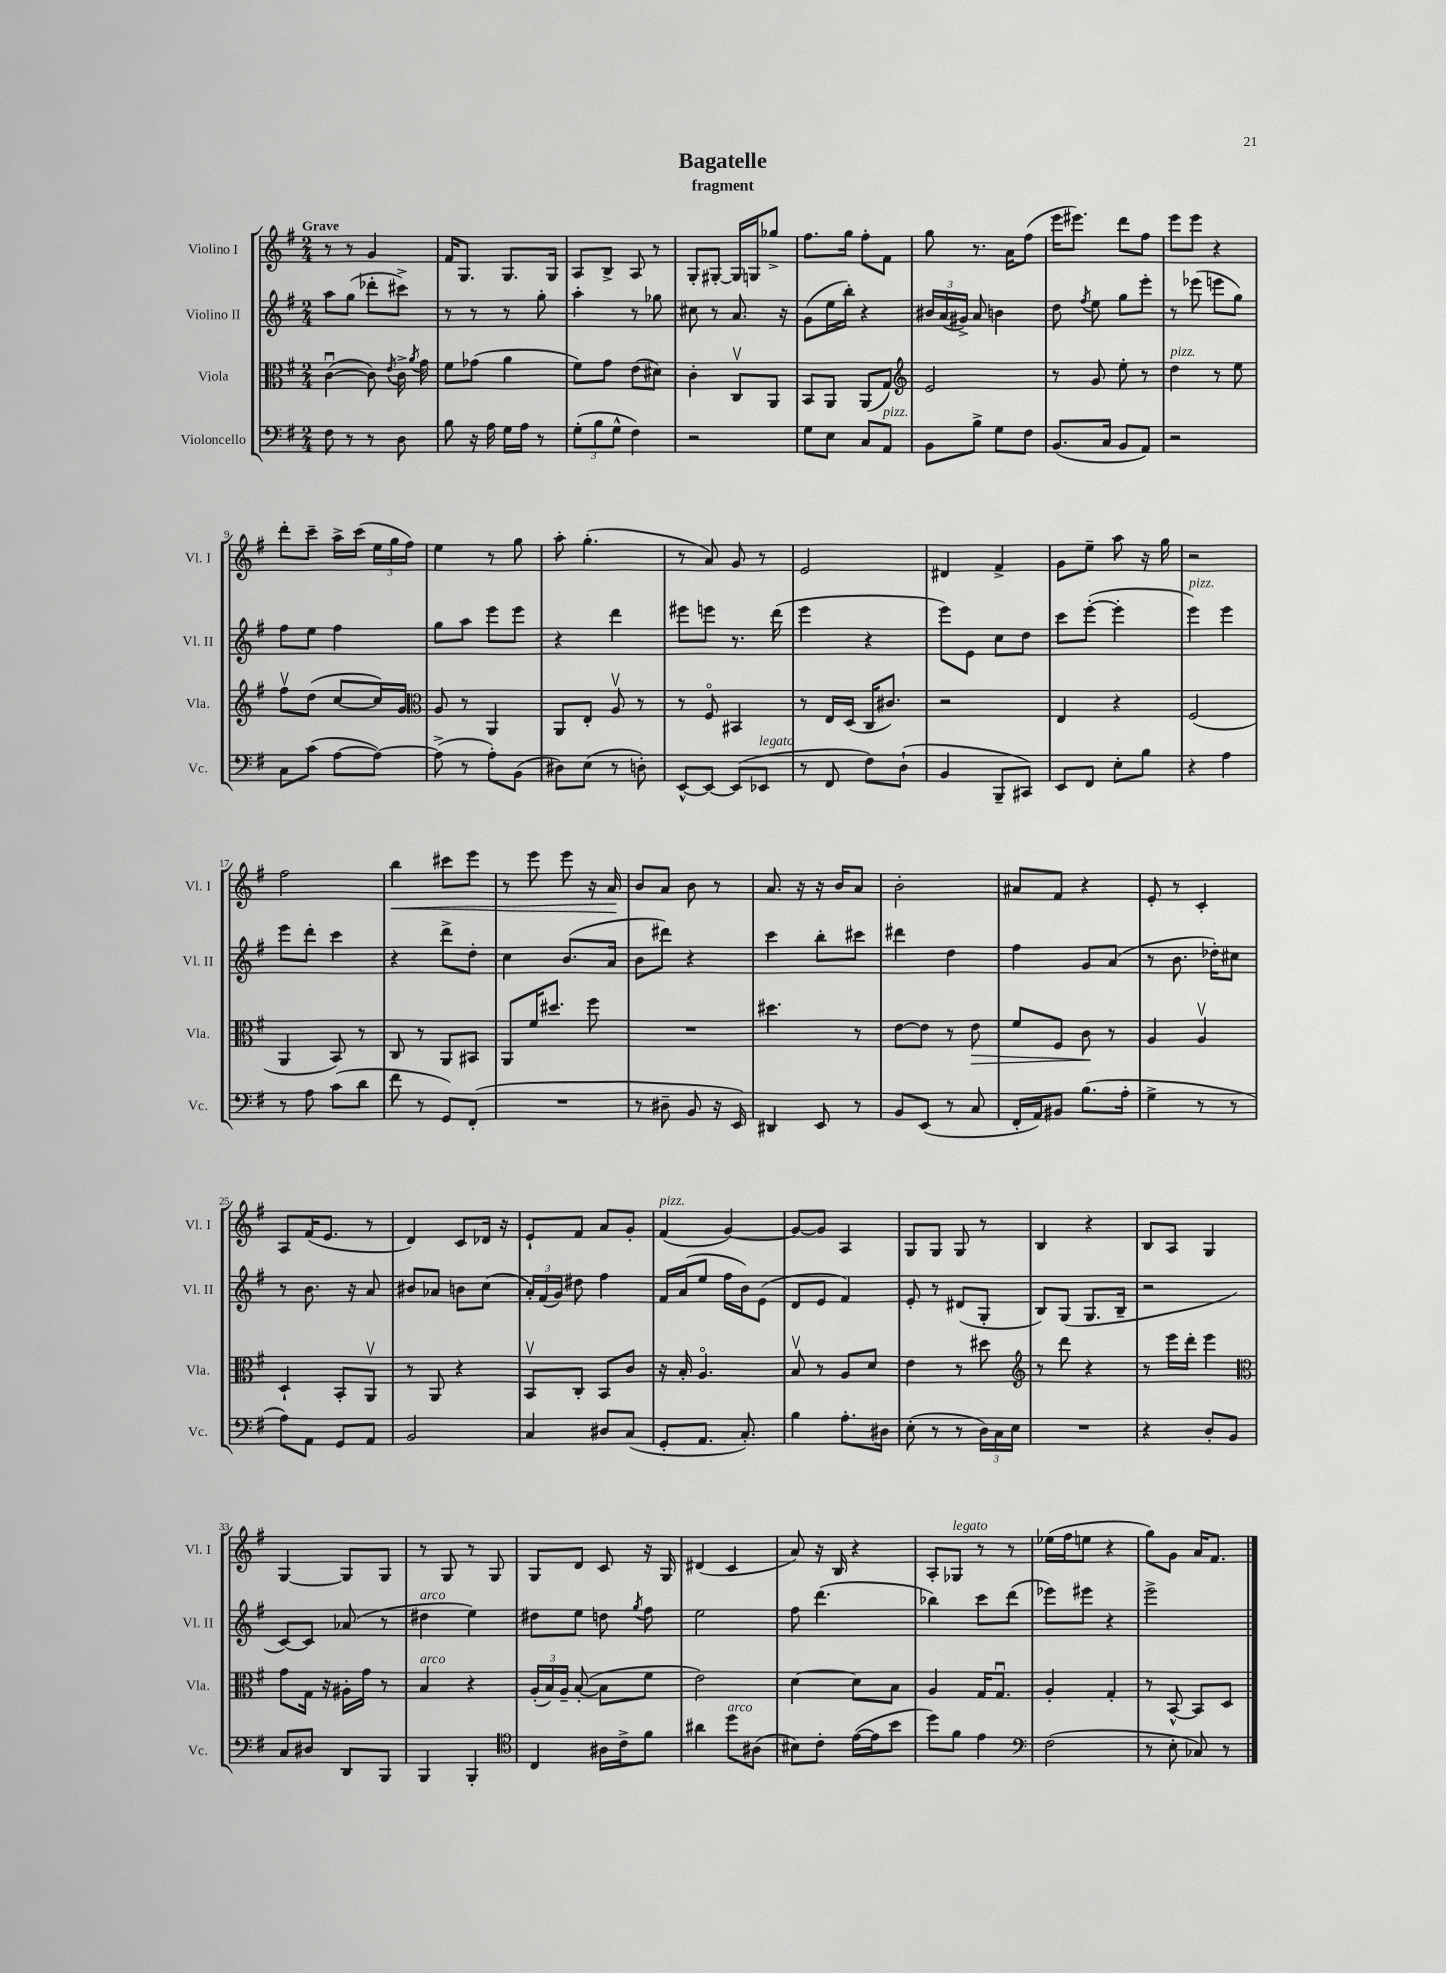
\header { title = "Bagatelle" subtitle = "fragment" }
<<
\new StaffGroup <<
\new Staff = "s0" \with { instrumentName = "Violino I" shortInstrumentName = "Vl. I" } {
    \clef treble \key g \major \numericTimeSignature \time 2/4 \tempo "Grave"
    \autoBeamOff r8 r8 g'4 |
    fis'16[ g8.] g8.[ g16] |
    a8[ b8]-> a8 r8 |
    g8[-. gis8]~-. gis16[ g16 ges''8]-> |
    fis''8.[ g''16] fis''8[-. fis'8] |
    g''8 r8. a'16[ fis''8]( |
    e'''16[ eis'''8.]) d'''8[ fis''8] |
    e'''8[ e'''8] r4 |
    d'''8[-. c'''8]-- a''16[-> c'''16]( \tuplet 3/2 { e''16[ g''16 fis''16]) } |
    e''4 r8 g''8 |
    a''8-. g''4.-.( |
    r8 a'8) g'8 r8 |
    e'2 |
    dis'4 fis'4-> |
    g'8[ e''8]-- a''8 r16 g''16 |
    r2 |
    fis''2 |
    b''4\< cis'''8[ e'''8] |
    r8 e'''8 e'''8 r16 a'16\! |
    b'8[ a'8] b'8 r8 |
    a'8. r16 r16 b'16[ a'8] |
    b'2-. |
    ais'8[ fis'8] r4 |
    e'8-. r8 c'4-. |
    a8[ fis'16( e'8.] r8 |
    d'4) c'8[ des'16] r16 |
    e'8[-! fis'8] a'8[ g'8]-. |
    fis'4^\markup { \italic "pizz." }( g'4~) |
    g'8[~ g'8] a4 |
    g8[ g8] g8 r8 |
    b4 r4 |
    b8[ a8] g4 |
    g4~ g8[ g8] |
    r8 g8 r8 g8 |
    g8[ d'8] c'8 r16 g16 |
    dis'4( c'4 |
    a'8) r16 b16 r4 |
    a8[-. ges8]^\markup { \italic "legato" } r8 r8 |
    ees''16[( fis''16 e''8] r4 |
    g''8[) g'8] a'16[ fis'8.] \bar "|." |
}
\new Staff = "s1" \with { instrumentName = "Violino II" shortInstrumentName = "Vl. II" } {
    \clef treble \key g \major \numericTimeSignature \time 2/4
    \autoBeamOff a''8[ g''8]( des'''8[-. cis'''8]->) |
    r8 r8 r8 g''8-. |
    a''4-. r8 ges''8 |
    cis''8 r8 a'8. r16 |
    g'8[( e''16 b''16]-.) r4 |
    \tuplet 3/2 { bis'16[ a'16( gis'16]->) } a'8 b'4 |
    d''8 \acciaccatura { fis''8 } e''8 g''8[ e'''8]-. |
    r8 ees'''8( e'''8[ g''8]) |
    fis''8[ e''8] fis''4 |
    g''8[ a''8] e'''8[ e'''8] |
    r4 d'''4 |
    eis'''8[ e'''8] r8. d'''16( |
    e'''4 r4 |
    e'''8[) e'8] c''8[ d''8] |
    c'''8[ e'''8]~-.( e'''4-. |
    e'''4^\markup { \italic "pizz." }) e'''4 |
    e'''8[ d'''8]-. c'''4 |
    r4 d'''8[-> d''8]-. |
    c''4 b'8.[( a'16] |
    b'8[ dis'''8]) r4 |
    c'''4 b''8[-. cis'''8] |
    dis'''4 d''4 |
    fis''4 g'8[ a'8]( |
    r8 b'8. des''16[-.) cis''8] |
    r8 b'8. r16 a'8 |
    bis'8[ aes'8] b'8[ c''8]( |
    \tuplet 3/2 { a'16[-.) fis'16( g'16]) } dis''8 fis''4 |
    fis'16[ a'16( e''8] fis''16[ b'16) e'8]( |
    d'8[ e'8] fis'4) |
    e'8-. r8 dis'8[( g8]-. |
    b8[) g8]( g8.[ b16]-- |
    r2 |
    c'8[~) c'8] aes'8( r8 |
    dis''4^\markup { \italic "arco" } e''4) |
    dis''8[ e''8] d''8 \acciaccatura { g''8 } fis''8 |
    e''2 |
    fis''8 d'''4.( |
    bes''4) c'''8[ d'''8]( |
    ees'''8[) eis'''8] r4 |
    e'''2-> \bar "|." |
}
\new Staff = "s2" \with { instrumentName = "Viola" shortInstrumentName = "Vla." } {
    \clef alto \key g \major \numericTimeSignature \time 2/4
    \autoBeamOff c'4~\downbow( c'8) \acciaccatura { e'8 } c'16-> \acciaccatura { a'8 } g'16 |
    fis'8[ ges'8]( a'4 |
    fis'8[) g'8] e'8[( dis'8]) |
    c'4-. c8[\upbow a,8] |
    b,8[ a,8] a,8[( g8]) |
    \clef treble e'2 |
    r8 g'8 e''8-. r8 |
    d''4^\markup { \italic "pizz." } r8 e''8 |
    fis''8[\upbow d''8]( c''8[~ c''16) g'16] |
    \clef alto a8 r8 a,4 |
    a,8[ e8]-. a8\upbow r8 |
    r8 fis8\flageolet bis,4 |
    r8 e16[ d16]( c16[ cis'8.]) |
    r2 |
    e4 r4 |
    fis2( |
    a,4 b,8) r8 |
    c8 r8 a,8[ bis,8] |
    a,8[ fis'16 dis''8.] fis''8 |
    R2 |
    dis''4. r8 |
    e'8[~ e'8] r8 e'8\> |
    fis'8[ fis8] c'8\! r8 |
    a4 a4\upbow |
    d4-! b,8[-. a,8]\upbow |
    r8 a,8 r4 |
    b,8[\upbow c8]-. b,8[ c'8] |
    r16 b16-. a4.\flageolet |
    b8\upbow r8 a8[ d'8] |
    e'4 r8 dis''8 |
    \clef treble r8 d'''8 r4 |
    r8 e'''16[ d'''16]-. e'''4 |
    \clef alto g'8[ g16] r16 ais16[-. g'16] r8 |
    b4^\markup { \italic "arco" } r4 |
    \tuplet 3/2 { a16[-.( b16) a16]-- } b8~-.( b8[ fis'8] |
    e'2) |
    d'4~ d'8[ b8] |
    a4 g16[ g8.]\downbow |
    a4-. g4-. |
    r8 b,8~-^ b,8[ d8] \bar "|." |
}
\new Staff = "s3" \with { instrumentName = "Violoncello" shortInstrumentName = "Vc." } {
    \clef bass \key g \major \numericTimeSignature \time 2/4
    \autoBeamOff fis8 r8 r8 d8 |
    b8 r16 a16 g16[ a16] r8 |
    \tuplet 3/2 { g8[-.( b8 g8]-^ } fis4) |
    r2 |
    g8[ e8] c8[ a,8]^\markup { \italic "pizz." } |
    b,8[ b8]-> g8[ fis8] |
    b,8.[( c16] b,8[ a,8]) |
    r2 |
    c8[ c'8]( a8[~ a8]~) |
    a8->( r8 a8[-.) b,8]( |
    dis8[) e8]( r8 d8-.) |
    e,8[~-^ e,8]~ e,8[( ees,8]^\markup { \italic "legato" } |
    r8 fis,8 fis8[) d8]-!( |
    b,4 b,,8[-- cis,8]) |
    e,8[ fis,8] e8[-. b8] |
    r4 a4 |
    r8 a8 c'8[( d'8] |
    fis'8 r8 g,8[) fis,8]-.( |
    R2 |
    r8 dis8-- b,8 r16 e,16) |
    dis,4 e,8 r8 |
    b,8[ e,8]( r8 c8 |
    fis,16[-. a,16) bis,8] b8.[( a16]-. |
    g4-> r8 r8 |
    a8[) a,8] g,8[ a,8] |
    b,2 |
    c4 dis8[ c8]( |
    g,8[-. a,8.] c8.-.) |
    b4 a8.[-. dis16] |
    e8-.( r8 r8 \tuplet 3/2 { d16[) c16 e16] } |
    R2 |
    r4 d8[-. b,8] |
    c8[ dis8] d,8[ b,,8] |
    b,,4 b,,4-. |
    \clef tenor c4 ais16[ c'16-> fis'8] |
    ais'4 d''8[^\markup { \italic "arco" } ais8]( |
    bis8[) c'8]-. e'16[~( e'16 b'8] |
    d''8[) fis'8] e'4 |
    \clef bass fis2( |
    r8 e8-. ces8) r8 \bar "|." |
}
>>
>>
